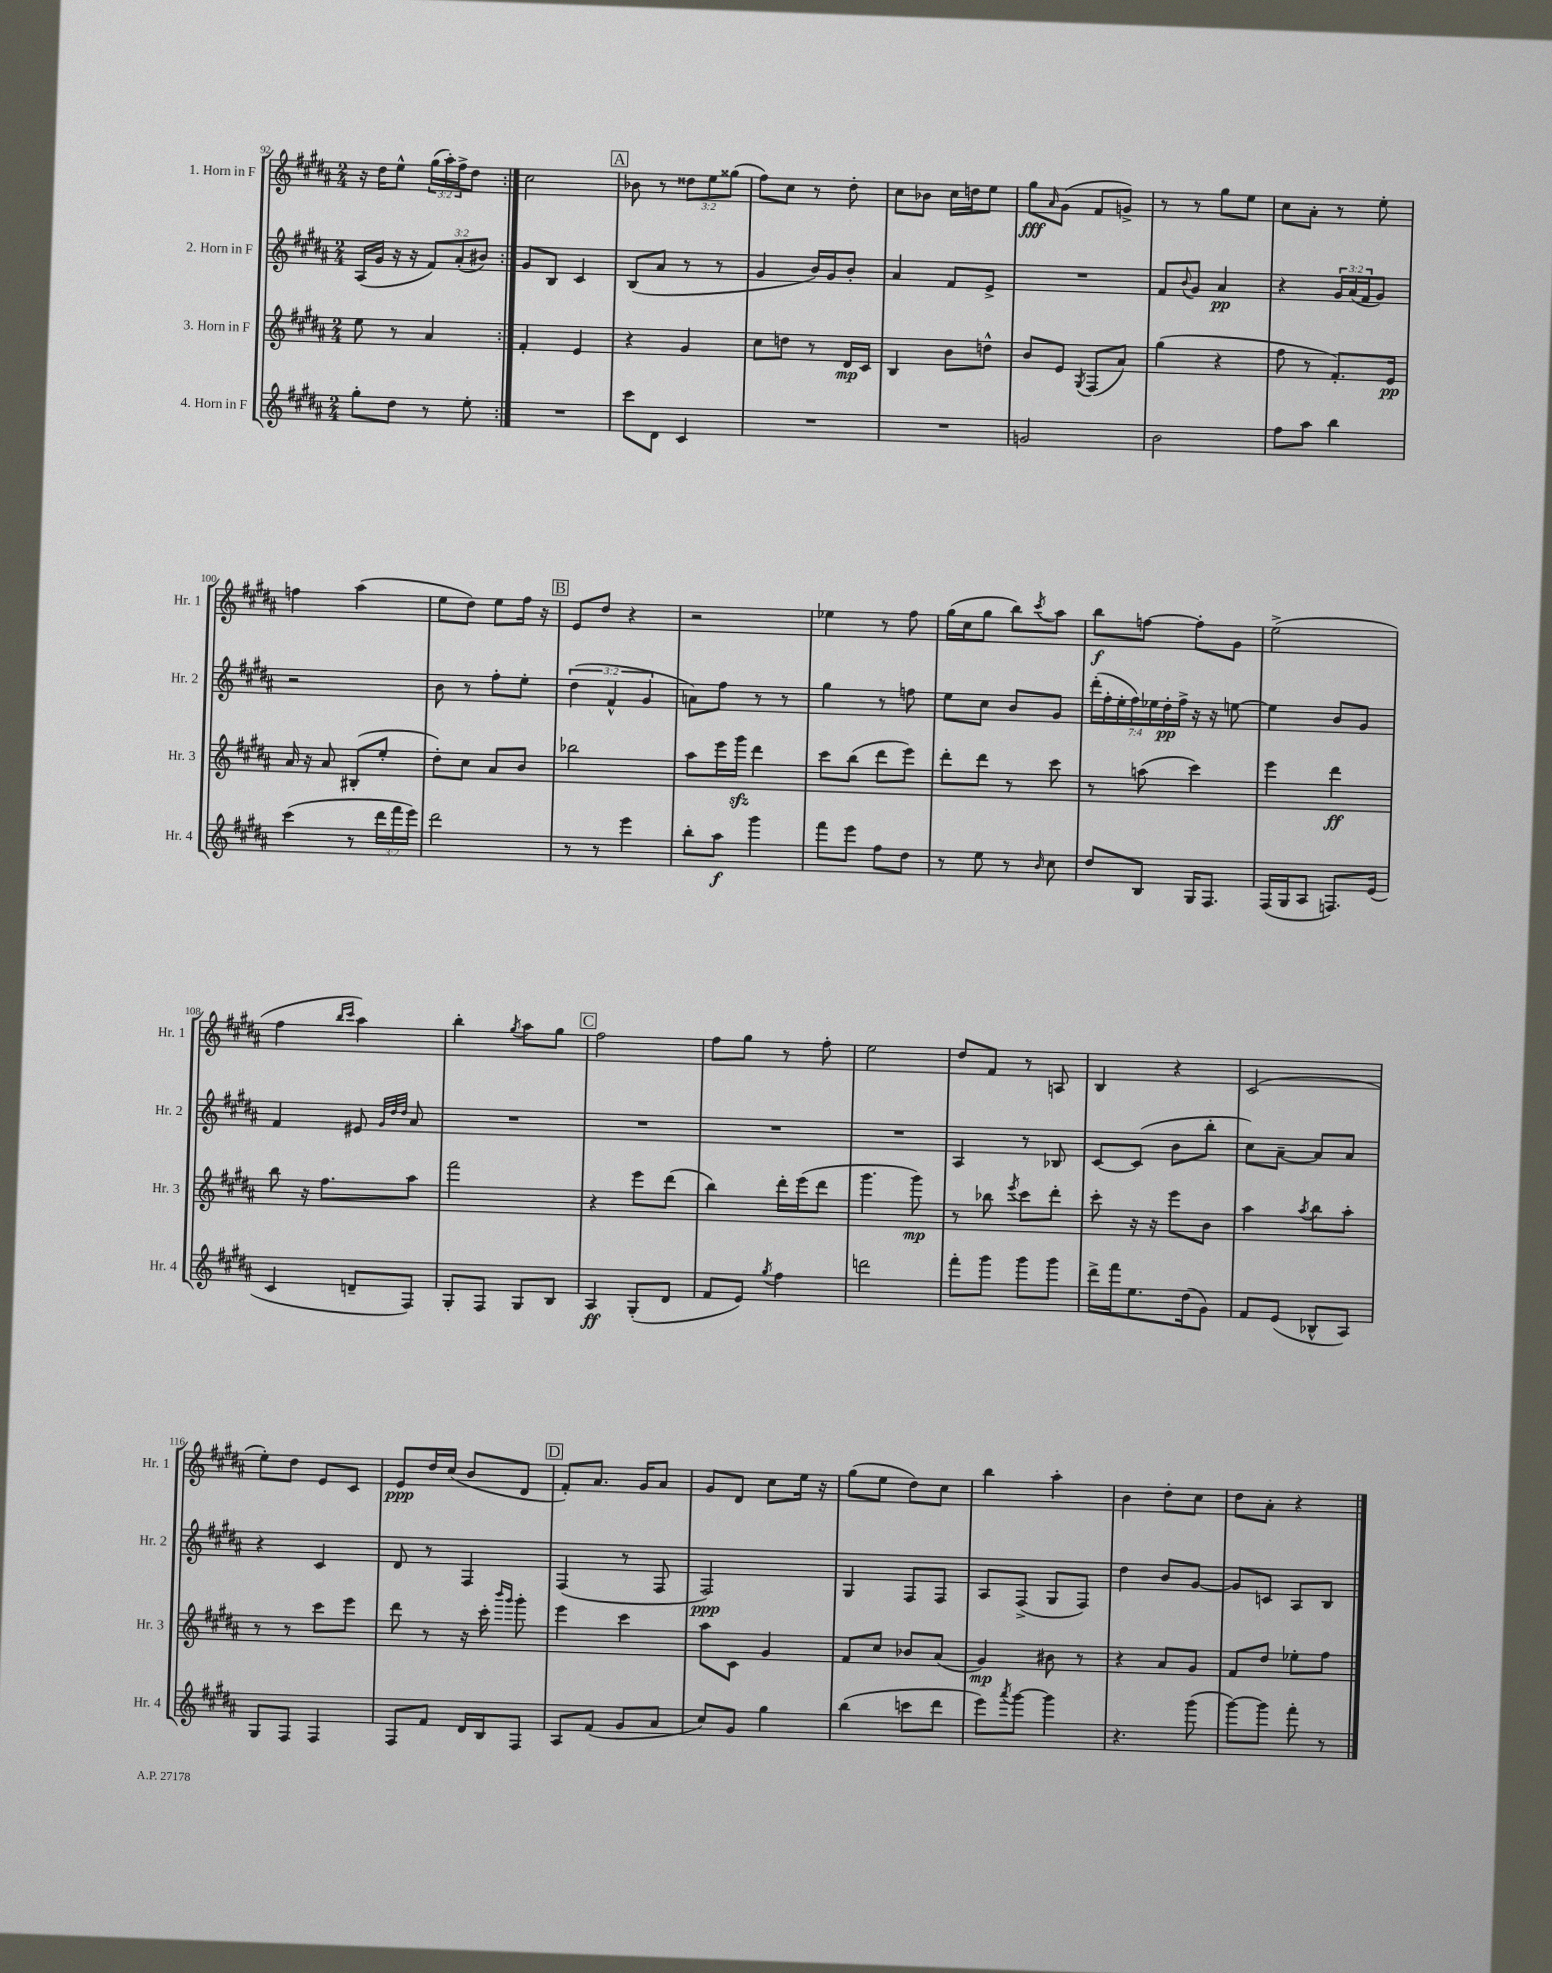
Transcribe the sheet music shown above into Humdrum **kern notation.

**kern	**kern	**kern	**kern
*staff4	*staff3	*staff2	*staff1
*clefG2	*clefG2	*clefG2	*clefG2
*k[f#c#g#d#a#]	*k[f#c#g#d#a#]	*k[f#c#g#d#a#]	*k[f#c#g#d#a#]
*M2/4	*M2/4	*M2/4	*M2/4
8gg#'\L	8ee\	(16A#/LL	16r
.	.	16g#/JJ	16dd#\LK
8dd#\J	8r	16r	8ee^^\J
.	.	16r	.
8r	4a#/	12f#/L)	(24gg#\LL
.	.	.	24aa#'\)
.	.	(12a#'/	24ff#^\J
8ee'\	.	.	8dd#\J
.	.	12b#/J)	.
=:|!	=:|!	=:|!	=:|!
2r	4f#'/	8g#/L	2cc#\
.	.	8B/J	.
.	4e/	4c#/	.
=	=	=	=
8ccc#\L	4r	(8B/L	8b-\
8d#\J	.	8a#/J	8r
4c#/	4g#/	8r	12dd##\L
.	.	.	12ee\
.	.	8r	.
.	.	.	(12gg##\J
=	=	=	=
2r	8cc#\L	4g#/	8ff#\L)
.	8dd\J	.	8cc#\J
.	8r	16b/LL)	8r
.	.	16g#/J	.
.	16d#/LL	8b'/J	8dd#'\
.	16c#/JJ	.	.
=	=	=	=
2r	4B/	4a#/	8cc#\L
.	.	.	8b-\J
.	8b\L	8f#/L	16cc#\LL
.	.	.	16dd\J
.	8dd^^\J	8e^/J	8ee\J
=	=	=	=
2g/	8b/L	2r	8gg#\L
.	.	.	16qqa#/
.	8e/J	.	(8g#\J
.	8qG#/	.	.
.	(8F#/L	.	8f#/L
.	8a#/J)	.	8g^/J)
=	=	=	=
2b\	(4gg#\	8f#/L	8r
.	.	8qqb/	.
.	.	8g#/J	8r
.	4r	4a#/	8gg#\L
.	.	.	8ee\J
=	=	=	=
8ff#\L	8ff#\	4r	8cc#\L
8aa#\J	8r	.	8a#'\J
4bb\	8.f#'/L)	24g#/LL	8r
.	.	(24a#/	.
.	.	24f#/J	.
.	.	8g#/J)	8ee'\
.	16e/Jk	.	.
=	=	=	=
(4ccc#\	16a#/	2r	4ff\
.	16r	.	.
.	8a#/	.	.
8r	(8B#'/L	.	(4aa#\
24ddd#\LL	8ee'/J	.	.
24fff#\	.	.	.
24eee\JJ)	.	.	.
=	=	=	=
2ddd#\	8dd#'\L)	8b\	8ee\L
.	8cc#\J	8r	8dd#\J)
.	8a#/L	8ff#'\L	8ee\L
.	8b/J	8ee'\J	16ff#\Jk
.	.	.	16r
=	=	=	=
8r	2bb-\	(6dd#\	8e/L
8r	.	.	8dd#/J
.	.	6f#^^/	.
4eee\	.	.	4r
.	.	6g#/	.
=	=	=	=
8bb'\L	8aa#\L	8a\L)	2r
8aa#\J	16eee\L	8ff#\J	.
.	16ggg#\JJ	.	.
4ggg#\	4ddd#\	8r	.
.	.	8r	.
=	=	=	=
8fff#\L	8ccc#\L	4gg#\	4ee-\
8eee\J	(8bb\J	.	.
8ff#\L	8ddd#\L	8r	8r
8dd#\J	8eee\J)	8ff\	8ff#\
=	=	=	=
8r	8ddd#'\L	8ee\L	(16gg#\LL
.	.	.	16cc#\J
8ee\	8ddd#\J	8cc#\J	8gg#\J
8r	8r	8b/L	8bb\L)
16qqb/	.	.	8qccc#/
8cc#\	8ccc#\	8g#/J	8aa#\J
=	=	=	=
8dd#/L	8r	(28ddd#'\LL	8bb\L
.	.	28ff#'\	.
.	.	28ee'\	.
.	.	28ff#\)	.
8B/J	(8aa\	.	[8ff\J
.	.	28ee-\	.
.	.	28dd#'\	.
.	.	28ff#^\JJ	.
16G#/LK	4ccc#\)	16r	8ff'\]L
8.F#/J	.	16r	.
.	.	[8ee\	8g#\J
=	=	=	=
(16F#/LL	4eee\	4ee\]	(2ee^\
16G#/J	.	.	.
8A#/J	.	.	.
8.F/L)	4ddd#\	8b/L	.
.	.	8g#/J	.
(16e/Jk	.	.	.
=	=	=	=
4c#/	8bb\	4f#/	4ff#\
.	16r	.	.
.	8.ff#\L	.	.
.	.	.	16qqbb/LL
.	.	.	16qqccc#/JJ
8d~/L	.	8e#/	4aa#\)
.	.	32qqg#/LLL	.
.	.	32qqdd#/	.
.	.	32qqdd#/JJJ	.
8F#/J)	8aa#\J	8a#/	.
=	=	=	=
8G#'/L	2fff#\	2r	4bb'\
8F#/J	.	.	.
.	.	.	8qgg#/
8G#/L	.	.	8aa#\L
8B/J	.	.	8gg#\J
=	=	=	=
4A#/	4r	2r	2ff#\
(8G#'/L	8eee\L	.	.
8d#/J	(8ddd#\J	.	.
=	=	=	=
8f#/L	4bb\)	2r	8ff#\L
8e/J)	.	.	8gg#\J
8qgg#/	.	.	.
4ff#\	16ddd#'\LL	.	8r
.	(16eee\J	.	.
.	8ddd#\J	.	8ff#'\
=	=	=	=
2ddd\	4.ggg#\	2r	2ee\
.	8ggg#\)	.	.
=	=	=	=
8fff#'\L	8r	4A#/	8dd#/L
8ggg#\J	8bb-\	.	8f#/J
.	8qeee/	.	.
8ggg#\L	8ccc#\L	8r	8r
8ggg#\J	8ddd#'\J	8B-/	8A/
=	=	=	=
16ddd#^\LL	8ccc#'\	[8c#/L	4B/
16fff#\J	.	.	.
8.ee\	16r	(8c#/]J	.
.	16r	.	.
.	8eee\L	8b\L	4r
(16dd#\k	.	.	.
8g#\J)	8b\J	8bb'\J	.
=	=	=	=
8f#/L	4aa#\	8cc#\L)	(2c#/
(8e/J	.	[8a#~\J	.
.	8qaa#/	.	.
8B-^^/L	8bb\L	8a#/]L	.
8A#/J)	8aa#'\J	8a#/J	.
=	=	=	=
8G#/L	8r	4r	8ee'\L)
8F#/J	8r	.	8dd#\J
4F#/	8ccc#\L	4c#/	8e/L
.	8eee\J	.	8c#/J
=	=	=	=
8F#/L	8ddd#\	8d#/	8e/L
8f#/J	8r	8r	16dd#/L
.	.	.	(16cc#/JJ
16d#/LL	16r	4F#/	8b/L
16B/J	16ccc#'\	.	.
.	16qqbbb/LL	.	.
.	16qqggg#/JJ	.	.
8F#/J	8ggg#'\	.	8d#/J
=	=	=	=
8A#/L	4eee\	(4F#/	8f#'/L)
(8f#/J	.	.	8.a#/J
8g#/L	4ccc#\	8r	.
.	.	.	16g#/LK
8a#/J	.	8F#/	8a#/J
=	=	=	=
8cc#/L)	8aa#\L	2F#/)	8g#/L
8g#/J	8c#\J	.	8d#/J
4gg#\	4g#/	.	8cc#\L
.	.	.	16ee\Jk
.	.	.	16r
=	=	=	=
(4bb\	8f#/L	4G#/	(8gg#\L
.	8cc#/J	.	8ee\J
8ccc\L	8b-/L	8F#/L	8dd#\L)
8ddd#\J	(8a#/J	8F#/J	8cc#\J
=	=	=	=
8eee\L)	4g#/)	8A#/L	4bb\
8qaaa#/	.	.	.
[8ggg#\J	.	(8F#^/J	.
4ggg#\]	8b#\	8G#/L	4aa#'\
.	8r	8F#/J)	.
=	=	=	=
4.r	4r	4dd#\	4b\
.	8a#/L	8b/L	8dd#'\L
(8ggg#\	8g#/J	[8g#/J	8cc#\J
=	=	=	=
[8ggg#\L)	8f#/L	8g#/]L	8dd#\L
8ggg#\]J	8dd#/J	8c/J	8a#'\J
8fff#'\	8ee-'\L	8A#/L	4r
8r	8ff#\J	8B/J	.
==	==	==	==
*-	*-	*-	*-
